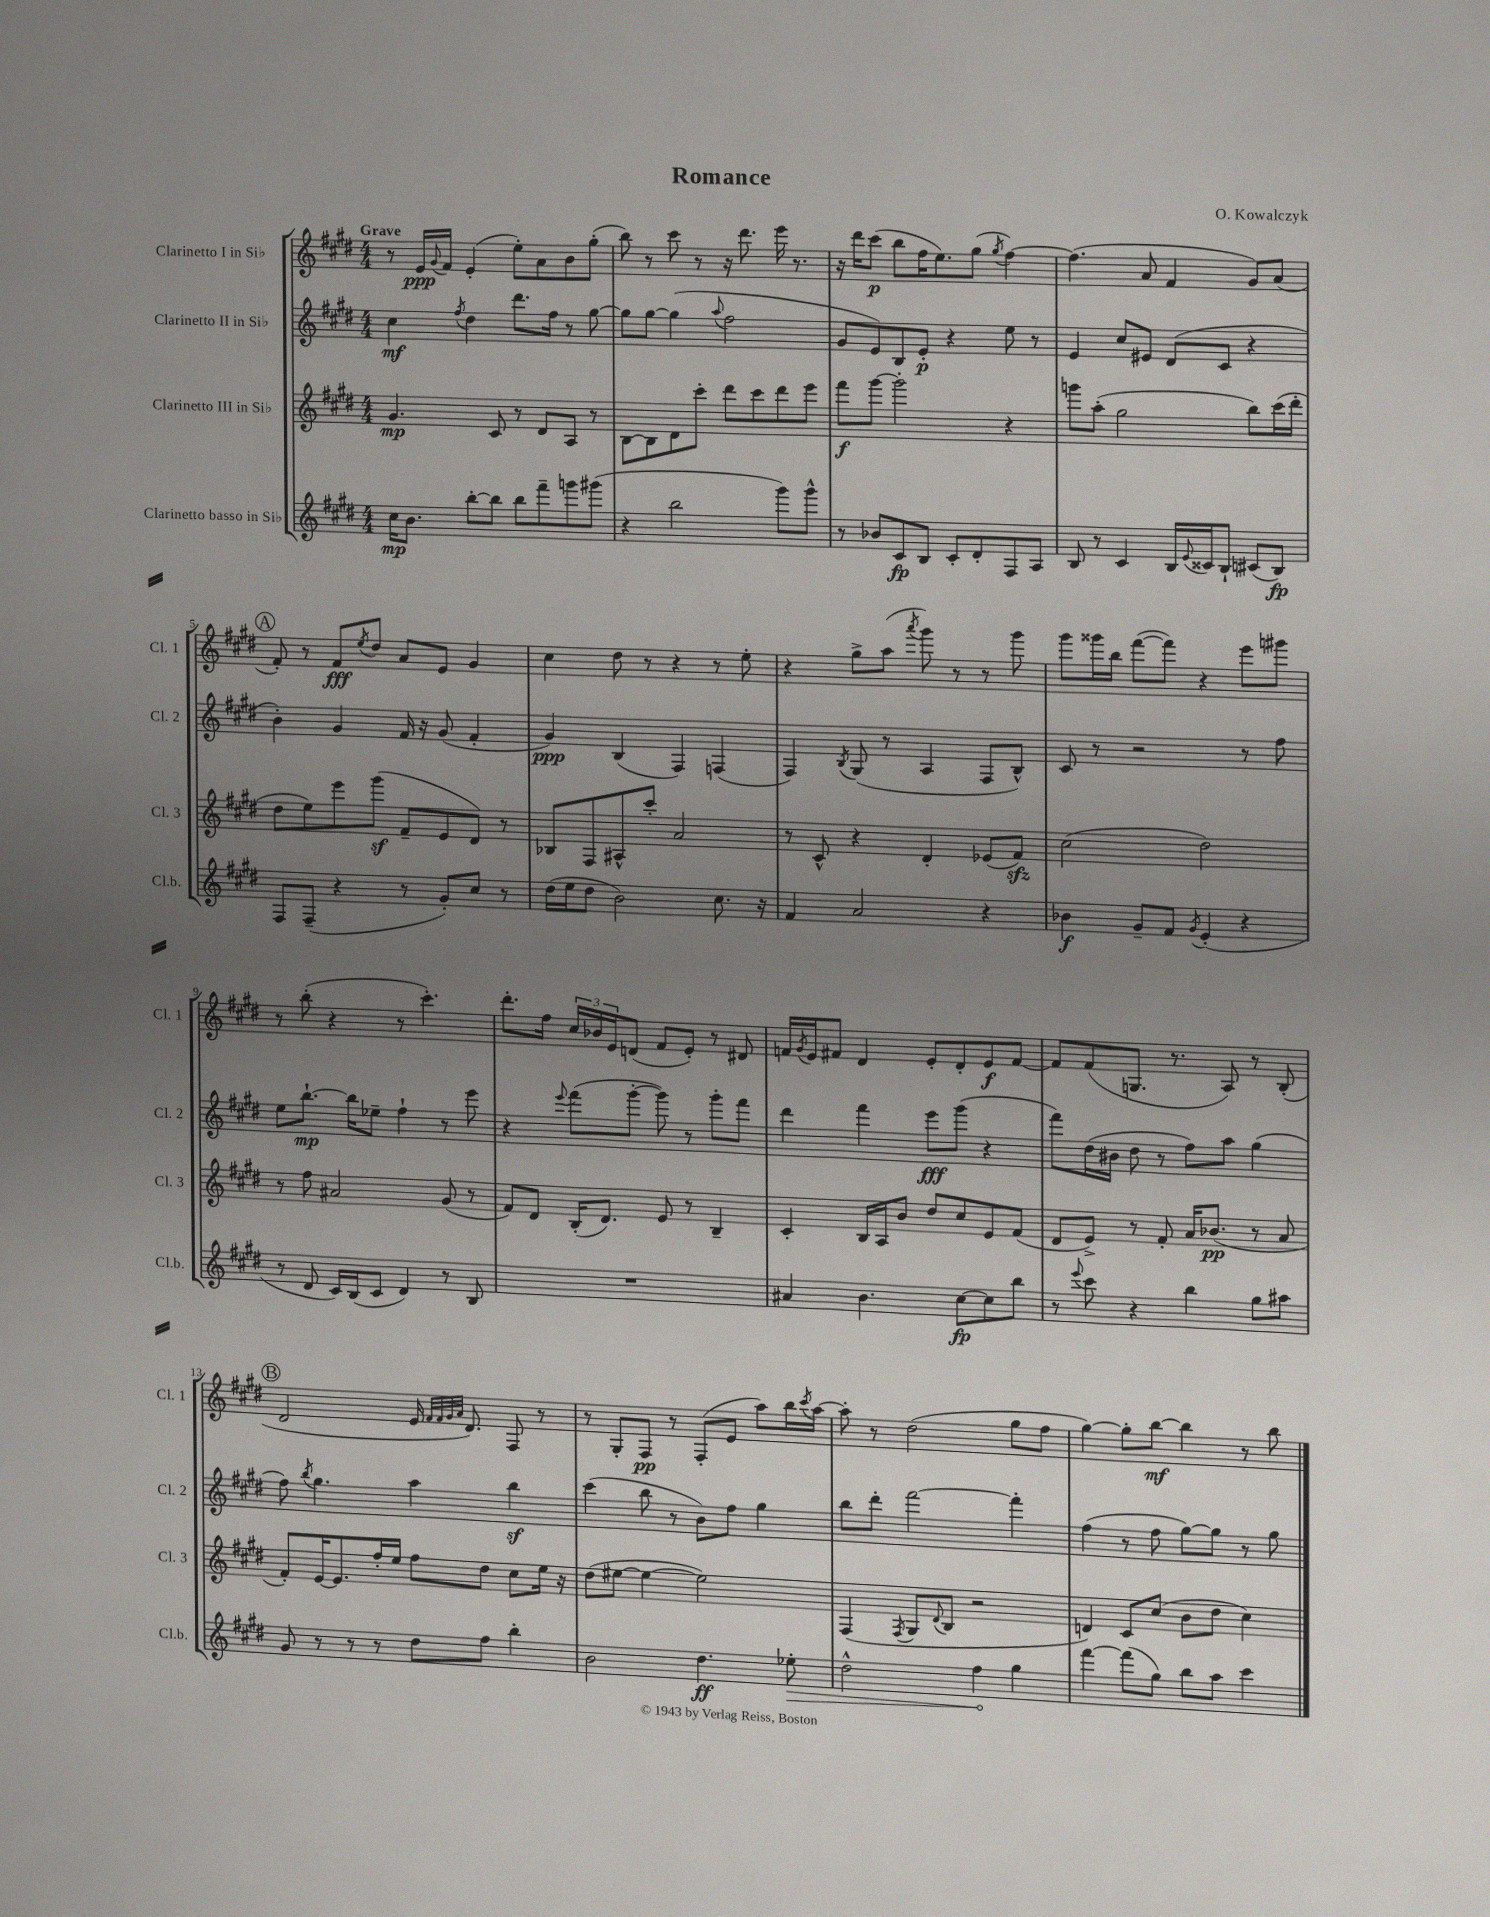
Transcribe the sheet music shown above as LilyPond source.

\header { title = "Romance" composer = "O. Kowalczyk" }
<<
\new StaffGroup <<
\new Staff = "s0" \with { instrumentName = "Clarinetto I in Sib" shortInstrumentName = "Cl. 1" } {
    \clef treble \key e \major \numericTimeSignature \time 4/4 \tempo "Grave"
    r8 e'16\ppp \appoggiatura { gis'8 } fis'16 e'4-.( e''8-.) a'8 b'8 gis''8-.( |
    b''8) r8 cis'''8 r8 r16 dis'''8. e'''16 r8. |
    r16 dis'''16 cis'''8\p( b''8 fis''16 e''8.) gis''8( \acciaccatura { gis''8 } fis''4~) |
    fis''4.( a'8 fis'4 gis'8) a'8( |
    \mark \markup { \circle "A" } fis'8-.) r8 fis'8\fff \acciaccatura { e''8 } dis''8 a'8 e'8 gis'4 |
    cis''4 dis''8 r8 r4 r8 e''8-. |
    r4 gis''8-> a''8( \acciaccatura { a'''8 } gis'''8) r8 r8 gis'''8 |
    gis'''8 gisis'''16 b''16 fis'''8~( fis'''8) r4 e'''8 gis'''8 |
    r8 b''8-.( r4 r8 cis'''4.-.) |
    dis'''8.-. fis''16 \tuplet 3/2 { cis''16 bes'16 e'16 } d'8( fis'8 e'8-.) r8 dis'8 |
    f'16 \acciaccatura { gis'8 } e'16 fis'8 dis'4 e'8-. dis'8-. e'8\f fis'8~ |
    fis'8 fis'8( g8. r8. a8) r8 b8-.( |
    \mark \markup { \circle "B" } dis'2 e'16 \grace { fis'32 fis'32 gis'32 a'32 } dis'8.) fis8 r8 |
    r8 gis8-. fis8\pp r8 fis8-.( e'8 a''8) b''16 \acciaccatura { cis'''8 } a''16~ |
    a''8-. r8 dis''2( gis''8 fis''8 |
    gis''4~) gis''8-. b''8~\mf b''4 r8 b''8 \bar "|." |
}
\new Staff = "s1" \with { instrumentName = "Clarinetto II in Sib" shortInstrumentName = "Cl. 2" } {
    \clef treble \key e \major \numericTimeSignature \time 4/4
    cis''4\mf \acciaccatura { fis''8 } dis''4 dis'''8. fis''16 r8 gis''8~ |
    gis''8 gis''8~ gis''4( \appoggiatura { a''8 } fis''2 |
    gis'8 e'8) b8 e'8-.\p r4 e''8 r8 |
    e'4 cis''8 eis'8 dis'8( cis'8 r4 |
    \mark \markup { \circle "A" } b'4-.) gis'4 fis'16 r16 gis'8( fis'4-. |
    gis'4\ppp) b4( fis4) f4( |
    fis4) \acciaccatura { b8 } gis8( r8 a4 fis8 b8-^) |
    cis'8 r8 r2 r8 fis''8 |
    e''8 b''8.~-!\mp b''16 ees''8-- fis''4-! r8 e'''8 |
    r4 \appoggiatura { e'''8 } fis'''8( gis'''8~-. gis'''8) r8 gis'''8-. fis'''8 |
    dis'''4 fis'''4 e'''8\fff gis'''8( r4 |
    fis'''8) dis''16( bis'16 dis''8 r8 fis''8) a''8 gis''4( |
    \mark \markup { \circle "B" } fis''8) \acciaccatura { b''8 } gis''4. a''4 b''4\sf |
    cis'''4( b''8 r8 b'8) fis''8 gis''4 |
    b''8 dis'''8-. fis'''2~ fis'''4-. |
    fis''4( r8 fis''8 gis''8~) gis''8 r8 gis''8 \bar "|." |
}
\new Staff = "s2" \with { instrumentName = "Clarinetto III in Sib" shortInstrumentName = "Cl. 3" } {
    \clef treble \key e \major \numericTimeSignature \time 4/4
    gis'4.\mp cis'8 r8 dis'8 a8 r8 |
    b8~ b8 dis'8 cis'''8-. dis'''8 cis'''8 dis'''8 e'''8 |
    fis'''8\f gis'''8~ gis'''2-. r4 |
    g'''8 a''8-.( gis''2 b''8) cis'''16( dis'''16-. |
    \mark \markup { \circle "A" } dis''8 e''8) e'''8 gis'''8\sf( fis'8-- e'8 dis'8) r8 |
    bes8 fis8 ais8-^ cis'''8-. a'2 |
    r8 cis'8-^ r4 dis'4-. ees'8( fis'8\sfz) |
    cis''2( dis''2) |
    r8 fis''8 ais'2 gis'8( r8 |
    fis'8) dis'8 b16-.( dis'8.) e'8 r8 b4-- |
    cis'4-. b16 a16 b'8 dis''8 cis''8 e'8 fis'8( |
    dis'8 e'8->) r8 fis'8-. a'16 bes'8.\pp( r8 a'8 |
    \mark \markup { \circle "B" } fis'8-.) e'16~ e'8. fis''16-. e''16 fis''8 dis''8 cis''8 e''16 r16 |
    dis''8( eis''8~ eis''4~ eis''2) |
    fis4( \acciaccatura { fis8 } gis8 \appoggiatura { dis'8 } b8 r2 |
    d'4) cis'8 cis''8( b'8 dis''8 cis''4) \bar "|." |
}
\new Staff = "s3" \with { instrumentName = "Clarinetto basso in Sib" shortInstrumentName = "Cl.b." } {
    \clef treble \key e \major \numericTimeSignature \time 4/4
    cis''16\mp b'8. b''8~-. b''8 b''8 fis'''8-- g'''8 gis'''8( |
    r4 b''2 gis'''8) gis'''8-^ |
    r8 bes'8 cis'8\fp b8 cis'8-. dis'8-. fis8 a8 |
    b8 r8 cis'4 b16 \appoggiatura { e'8 } cisis'16 b8-! cis'8( b8\fp) |
    \mark \markup { \circle "A" } fis8 fis8--( r4 r8 gis'8-.) cis''8 r8 |
    dis''16( e''16 dis''8 b'2) cis''8. r16 |
    fis'4 a'2 r4 |
    bes'4\f gis'8-- fis'8 \acciaccatura { gis'8 } e'4-.( r4 |
    r8 dis'8 cis'16) b16( cis'8 dis'4) r8 b8 |
    R1 |
    ais'4 b'4. cis''8~\fp cis''8 b''8 |
    r8 \appoggiatura { e'''8 } cis'''8 r4 b''4 gis''8 ais''8 |
    \mark \markup { \circle "B" } gis'8 r8 r8 r8 dis''8 fis''8 b''4-. |
    b'2 dis''4.\ff \once \override Hairpin.circled-tip = ##t ees''8-.\> |
    dis''2-^ fis''4\! gis''4 |
    fis'''4~ fis'''8( gis''8) b''8 a''8 cis'''4 \bar "|." |
}
>>
>>
